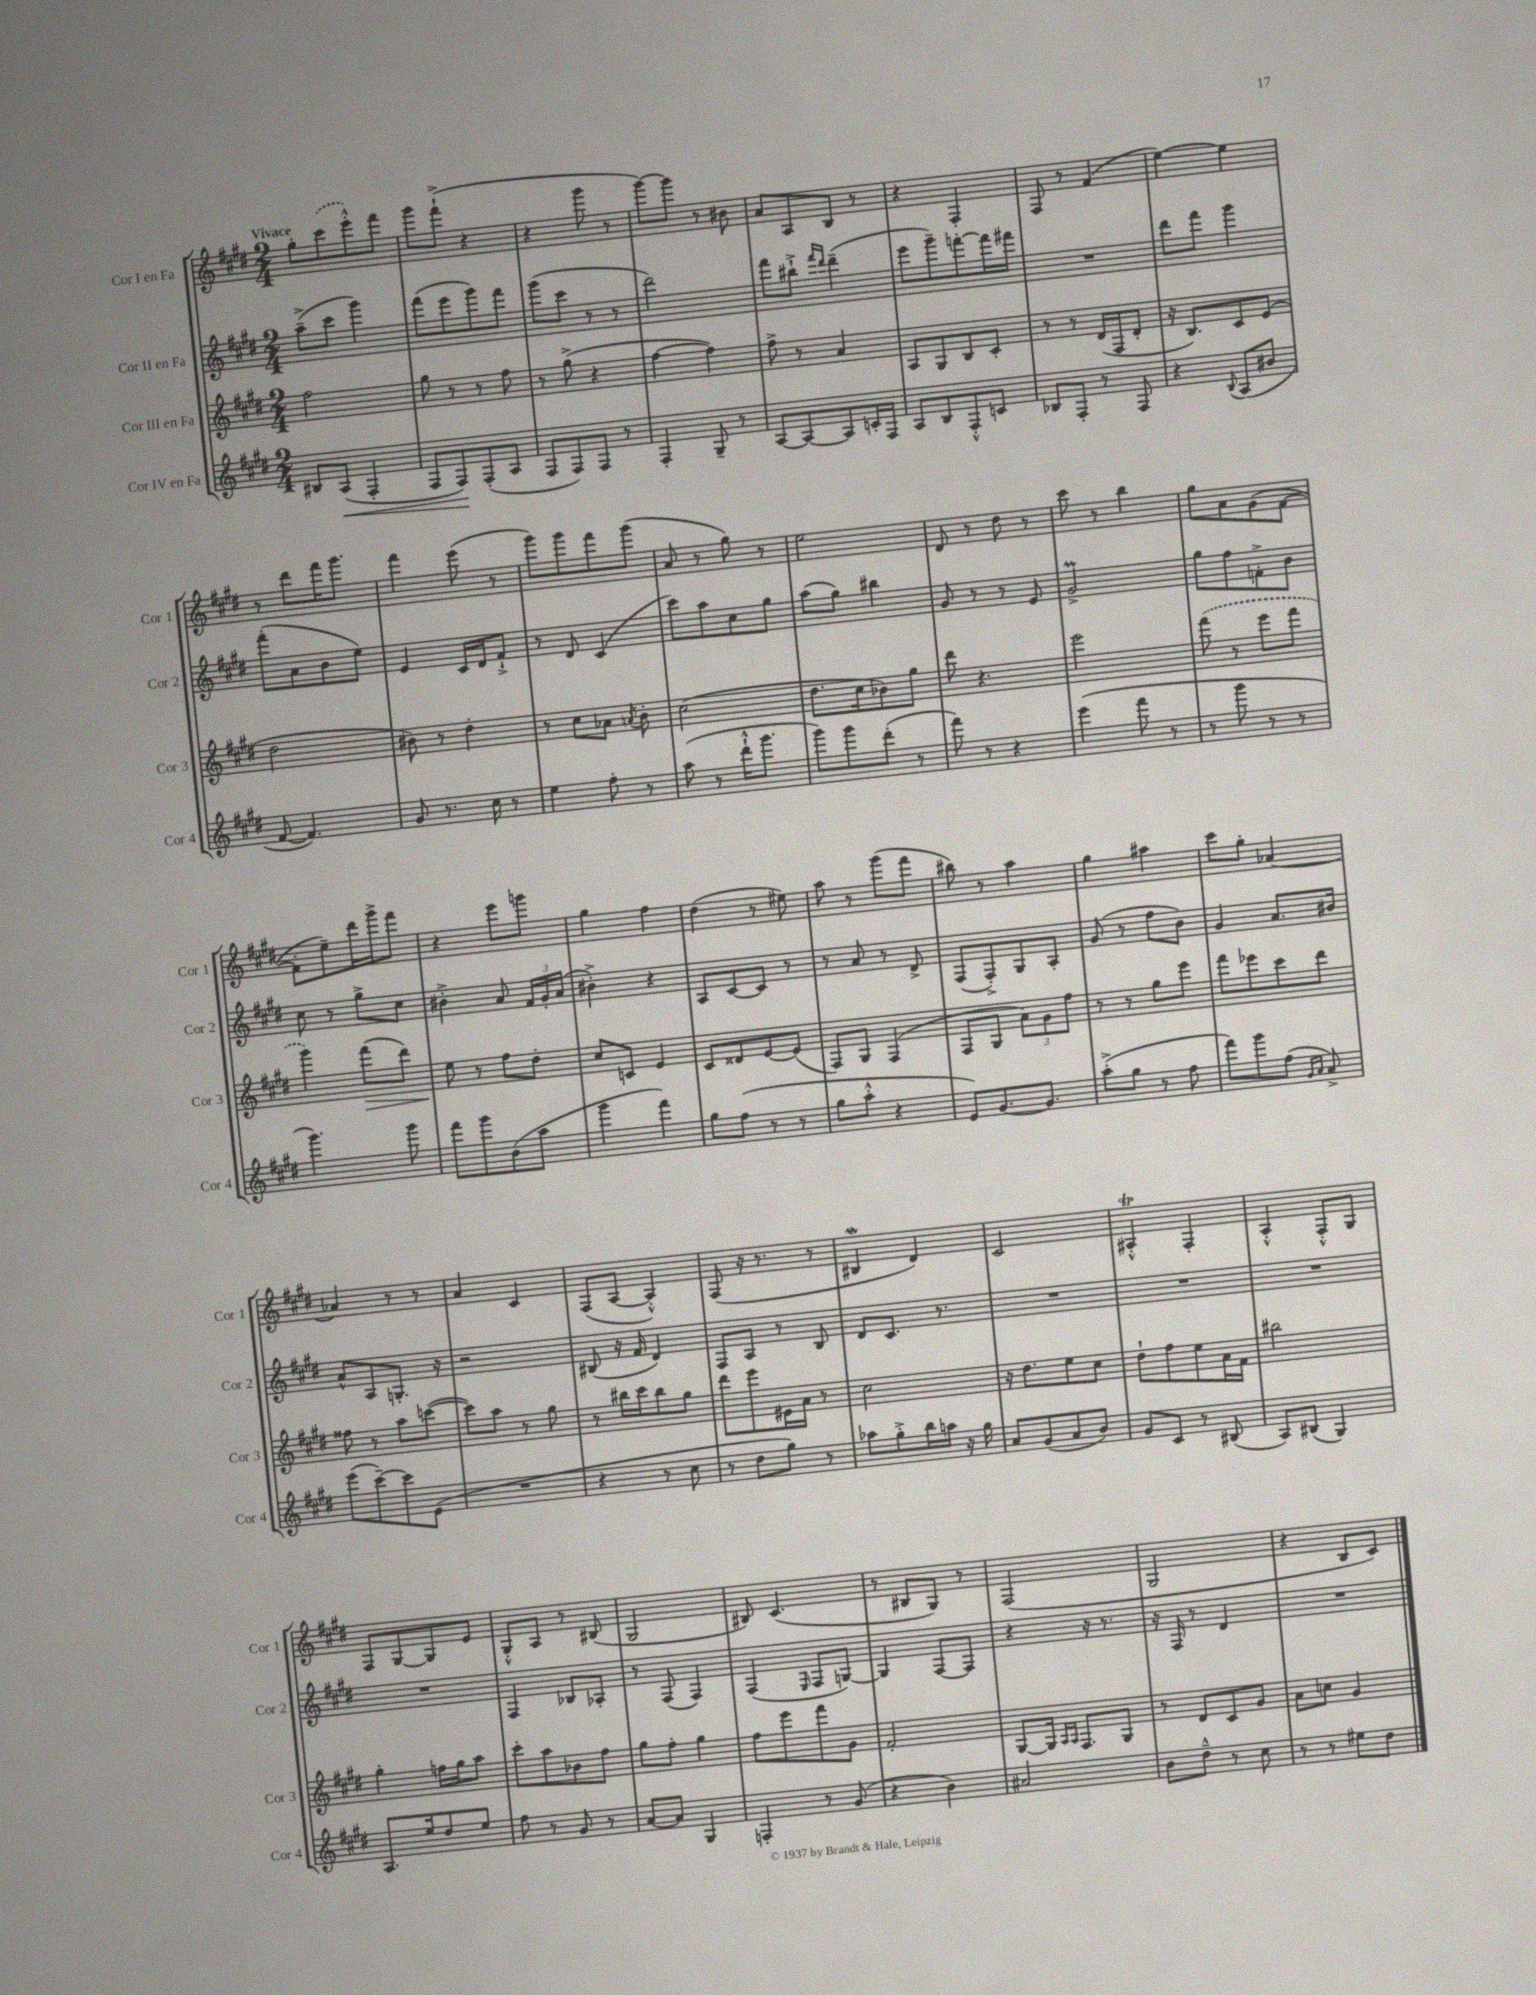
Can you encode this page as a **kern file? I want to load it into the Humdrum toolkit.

**kern	**kern	**kern	**kern
*staff4	*staff3	*staff2	*staff1
*clefG2	*clefG2	*clefG2	*clefG2
*k[f#c#g#d#]	*k[f#c#g#d#]	*k[f#c#g#d#]	*k[f#c#g#d#]
*M2/4	*M2/4	*M2/4	*M2/4
8B#	2ff#	(8aa~^	8gg#'
(8A	.	8ccc#	(8ccc#
4F#'	.	4ggg#)	8eee'^^)
.	.	.	8fff#
=	=	=	=
8F#	8gg#	(8fff#	8ggg#
8F#)	8r	8eee	(8fff#`^
(8F#'	8r	8ggg#)	4r
8A	8ff#	8fff#	.
=	=	=	=
8F#	8r	(8ggg#	4r
8F#)	(8gg#^	8ccc#	.
8F#	4r	8r	8ggg#
8r	.	8r	8r
=	=	=	=
4F#'	[4ff#	2ddd#)	[8ggg#)
.	.	.	8ggg#]
8G#~	4ff#])	.	8r
8r	.	.	8b#
=	=	=	=
[8A	8ff#^	8fff#	8a
8A_	8r	8bb#`^	8A
.	.	16qqfff#	.
.	.	16qqddd#	.
8A]	4a	(4ddd#~	8B
16c'	.	.	8r
16F#	.	.	.
=	=	=	=
8A	8A	8eee	4r
8B	8G#	8ggg#~)	.
8F#'^^	8B	[8fff'	4F#'
8c	8c#'	16fff]	.
.	.	16fff#	.
=	=	=	=
8B-	8r	2r	8F#
8F#'	8r	.	8r
8r	(16d#	.	(4f#
.	16F#	.	.
8F#	8d#'	.	.
=	=	=	=
4r	16r	8ddd#	[4ee)
.	8.B)	.	.
.	.	8fff#	.
8qqB	.	.	.
(8A	8c#	4ggg#	4ee]
8b#	(8e	.	.
=	=	=	=
[8f#	2dd#	(8fff#'	8r
4.f#])	.	8a	8ddd#
.	.	8b	16fff#
.	.	.	8.ggg#
.	.	8ee)	.
=	=	=	=
8g#	8b#)	4e	4fff#
8.r	8r	.	.
.	4dd#'	16c#	(8eee
16cc#	.	16d#	.
8r	.	8f#`^	8r
=	=	=	=
4ee	8r	8r	8ggg#)
.	8cc#	8d#	8ggg#
8ff#'	8a-	(4c#	8fff#
.	8qa	.	.
8r	8b'	.	(8ggg#
=	=	=	=
(8aa	(2cc#	8ccc#)	8a
8r	.	8aa	8r
16ddd#`^^	.	8cc#	8gg#)
8.ggg#	.	.	.
.	.	8gg#	8r
=	=	=	=
8ggg#)	8.dd#	(8aa	2ee
8ggg#	.	8gg#)	.
.	16cc#	.	.
(8ddd#'	8b-)	4bb#	.
8r	8gg#	.	.
=	=	=	=
8fff#)	8ddd#	8g#	8d#
8r	4.r	8r	8r
4r	.	8r	8dd#
.	.	8e	8r
=	=	=	=
(4eee	2eee	2g#^	8ccc#
.	.	.	8r
8fff#	.	.	4bb
8r	.	.	.
=	=	=	=
8r	(8fff#	8gg#	8gg#
8ggg#	8r	8ff#	8a
8r	8eee	8f'^	(8g#
8r	8fff#	8b	[8f#
=	=	=	=
4.ggg#)	4ggg#)	8cc#	8f#']
.	.	8r	8ee~)
.	(8fff#	8gg#^	16ddd#
.	.	.	16ggg#^
8ggg#	8ddd#)	8cc#	8fff#
=	=	=	=
8fff#	8ee	4b#'^	4r
8ggg#	8r	.	.
(8b	8ff#	8a	8eee
8aa	8dd#'	24f#	8ggg
.	.	24g#'	.
.	.	(24a	.
=	=	=	=
4ggg#	8cc#	4b#'^)	4gg#
.	8c	.	.
4fff#)	4e	4r	4ff#
=	=	=	=
8gg#	8c#	8A	(4dd#
(8ff#	8d##	[8c#	.
8r	[8e	8c#]	8r
8r	(8e]	8r	8ee#)
=	=	=	=
8gg#	8F#)	8r	8aa
8aa'^^	8G#	8a	8r
4r	(4F#	8r	(8ggg#
.	.	8d#^	8fff#
=	=	=	=
8e)	8F#	(8F#	8bb#)
[8.g#	8G#	8F#'^)	8r
.	12a)	8G#	4aa
8.g#]	.	.	.
.	12g#	.	.
.	.	8A'	.
.	12ff#	.	.
=	=	=	=
(8aa'^	8r	(8g#	4gg#
8gg#	8r	8r	.
8r	8gg#	8ff#	4aa#
8ff#	8eee	8b)	.
=	=	=	=
8fff#)	8fff#	4g#	8ccc#
8ggg#	8eee-	.	8gg#'
(8ff#	8ccc#	8.a	[4a-
16qqg#	.	.	.
16qqa	.	.	.
8a^)	8ddd#	.	.
.	.	16b#	.
=	=	=	=
(8eee	8ff##	8a^^	4a-]
[8ccc#~)	8r	8A	.
8ccc#]	8aa	8.G'	8r
(8e	([8ccc	.	8r
.	.	16r	.
=	=	=	=
2r	8ccc])	2r	4a
.	8aa	.	.
.	8r	.	4c#
.	8gg#	.	.
=	=	=	=
4r	8r	(8B#	(8F#
.	16bb#	16r	[8A
.	16ccc#	16f#	.
8r	8bb#	4d#)	4A'^^])
8cc#	8gg#	.	.
=	=	=	=
8r	8ddd#	8F#	(8F#
8dd#	8eee	8A	16r
.	.	.	8.r
8gg#)	16e#	8r	.
.	16a	.	.
8r	8r	8B	8r
=	=	=	=
8aa-	2cc#	8d#	4B#
8gg#'^	.	8.c#	.
16bb	.	.	4d#)
16aa	.	8.r	.
16r	.	.	.
16gg#	.	.	.
=	=	=	=
8a	16r	2r	2c#
.	8.dd#	.	.
(8g#	.	.	.
8a	8ee	.	.
8b)	8cc#	.	.
=	=	=	=
8g#	8dd#`	2r	4A#'^^
8c#	8ff#	.	.
8r	8ee	.	4F#'
(8B#	16a	.	.
.	16f#	.	.
=	=	=	=
8A)	2bb#	2r	4A'^^
(8B#	.	.	.
4G#)	.	.	8F#'^^
.	.	.	8G#
=	=	=	=
8.A	4gg#'	2r	8F#
.	.	.	[8G#
16ee	.	.	.
8dd#	16ff	.	8G#]
.	16gg#	.	.
8ee	8aa	.	8e
=	=	=	=
8ff#	8ccc#'	4F#	8G#'^^
8r	8aa	.	8A
8g#	8b-	8B-	8r
8r	8ff#	8A-'	(8B#
=	=	=	=
[8a	8gg#	8r	2G#
8a]	8ff#'	(8F#	.
4G#	4gg#	4F#)	.
=	=	=	=
4F'	8ff#	(4F#	8B#)
.	8eee	.	(4.c#
.	.	16qqE	.
8r	8fff#	8F#	.
(8g#	8g#	[8G)	.
=	=	=	=
4r	2f#'	4G]	8r
.	.	.	8B#
4b)	.	[8F#	8G#)
.	.	8F#]	8r
=	=	=	=
2a#	[8G#	4r	(2F#
.	16G#]	.	.
.	16qqA	.	.
.	16qqA	.	.
.	8.F#	.	.
.	.	16r	.
.	.	8.r	.
.	8G#	.	.
=	=	=	=
8b	8r	16r	2G#
.	.	16F#	.
8dd#~^^	8d#	8r	.
8r	8c#	4d#	.
8cc#	8g#	.	.
=	=	=	=
8r	8a	2r	4r
8r	8cc	.	.
8ee#	4g#	.	8B
8dd#	.	.	8c#)
==	==	==	==
*-	*-	*-	*-
